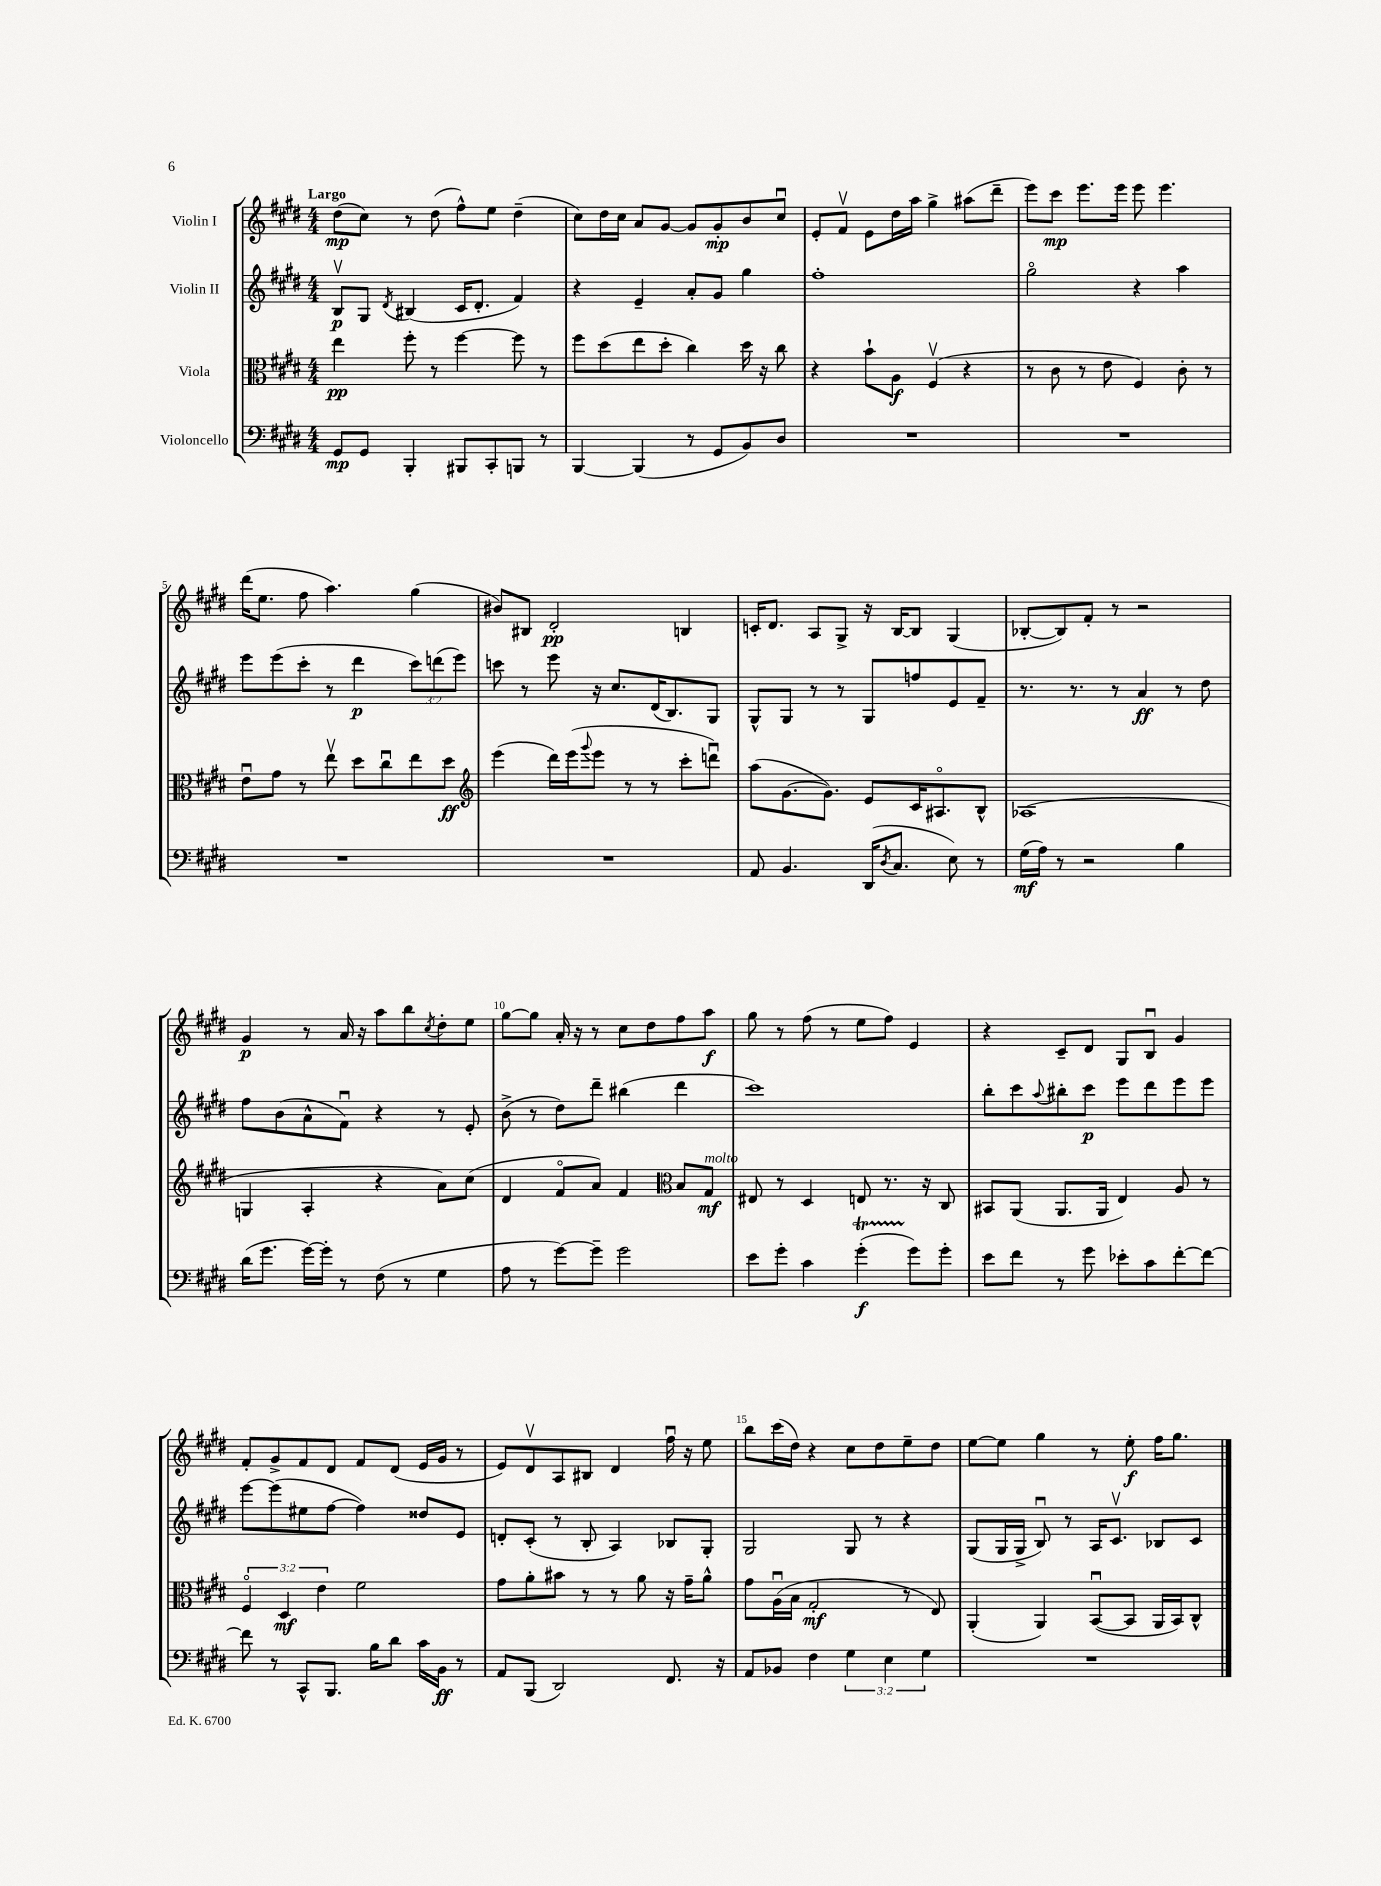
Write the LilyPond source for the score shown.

<<
\new StaffGroup <<
\new Staff = "s0" \with { instrumentName = "Violin I" } {
    \clef treble \key e \major \numericTimeSignature \time 4/4 \tempo "Largo"
    dis''8\mp( cis''8) r8 dis''8( fis''8-^) e''8 dis''4--( |
    cis''8) dis''16 cis''16 a'8 gis'8~ gis'8 gis'8-.\mp b'8 cis''8\downbow |
    e'8-. fis'8\upbow e'8 dis''16 a''16 gis''4-> ais''8( dis'''8-- |
    e'''8) cis'''8\mp e'''8. e'''16 e'''8 e'''4. |
    dis'''16( e''8. fis''8 a''4.) gis''4( |
    bis'8) bis8 dis'2-.\pp b4 |
    c'16-. dis'8. a8 gis8-> r16 b16~ b8 gis4( |
    bes8~-. bes8) fis'8-. r8 r2 |
    gis'4\p r8 a'16 r16 a''8 b''8 \acciaccatura { cis''8 } dis''8-. e''8 |
    gis''8~ gis''8 a'16-. r16 r8 cis''8 dis''8 fis''8 a''8\f |
    gis''8 r8 fis''8( r8 e''8 fis''8) e'4 |
    r4 cis'8-- dis'8 gis8 b8\downbow gis'4 |
    fis'8-. gis'8-> fis'8 dis'8 fis'8 dis'8( e'16 gis'16 r8 |
    e'8) dis'8\upbow a8 bis8 dis'4 fis''16\downbow r16 e''8 |
    b''8 cis'''16( dis''16) r4 cis''8 dis''8 e''8-- dis''8 |
    e''8~ e''8 gis''4 r8 e''8-.\f fis''16 gis''8. \bar "|." |
}
\new Staff = "s1" \with { instrumentName = "Violin II" } {
    \clef treble \key e \major \numericTimeSignature \time 4/4 \override Staff.TupletNumber.text = #tuplet-number::calc-fraction-text
    b8\upbow\p gis8 \acciaccatura { dis'8 } bis4( cis'16 dis'8.-. fis'4) |
    r4 e'4-- a'8-. gis'8 gis''4 |
    fis''1-. |
    gis''2\flageolet r4 a''4 |
    e'''8 e'''8( cis'''8-. r8 dis'''4\p \tuplet 3/2 { cis'''8) d'''8( e'''8) } |
    c'''8 r8 e'''8 r16 cis''8. dis'16( b8.) gis8 |
    gis8-^ gis8 r8 r8 gis8 f''8 e'8 fis'8-- |
    r8. r8. r8 a'4\ff r8 dis''8 |
    fis''8 b'8( a'8-^ fis'8\downbow) r4 r8 e'8-. |
    b'8->( r8 dis''8) dis'''8-- bis''4( dis'''4 |
    cis'''1) |
    b''8-. cis'''8 \appoggiatura { a''8 } bis''8-. cis'''8\p e'''8 dis'''8 e'''8 e'''8 |
    e'''8~ e'''8( eis''8 fis''8~ fis''4) disis''8 e'8 |
    d'8-. cis'8-.( r8 b8-. a4) bes8 gis8-. |
    gis2 gis8 r8 r4 |
    gis8( gis16 gis16-> b8\downbow) r8 a16 cis'8.\upbow bes8 cis'8 \bar "|." |
}
\new Staff = "s2" \with { instrumentName = "Viola" } {
    \clef alto \key e \major \numericTimeSignature \time 4/4 \override Staff.TupletNumber.text = #tuplet-number::calc-fraction-text
    e''4\pp fis''8-. r8 fis''4~ fis''8 r8 |
    fis''8 dis''8( e''8 dis''8-. cis''4) dis''16 r16 cis''8 |
    r4 b'8-! a8\f fis4\upbow( r4 |
    r8 cis'8 r8 e'8 fis4) cis'8-. r8 |
    e'8\downbow gis'8 r8 e''8\upbow dis''8 cis''8\downbow e''8 dis''8\ff |
    \clef treble e'''4( dis'''16) e'''16( \appoggiatura { gis'''8 } e'''8 r8 r8 cis'''8-. d'''8\downbow) |
    a''8( gis'8.~ gis'8.) e'8 cis'16 ais8.\flageolet b8-^ |
    aes1( |
    g4 a4-. r4 a'8) cis''8( |
    dis'4 fis'8\flageolet a'8) fis'4 \clef alto b8 gis8\mf^\markup { \italic "molto" } |
    eis8 r8 dis4 e8 r8. r16 cis8 |
    bis,8 a,8( a,8. a,16 e4) a8 r8 |
    \tuplet 3/2 { fis4\flageolet dis4\mf e'4 } fis'2 |
    gis'8 a'8-. bis'8 r8 r8 a'8 r16 gis'16-- a'8-^ |
    gis'8 a16\downbow( b16 gis2-.\mf r8 e8) |
    a,4-.( a,4) b,8~\downbow( b,8 a,16 b,16) cis8-^ \bar "|." |
}
\new Staff = "s3" \with { instrumentName = "Violoncello" } {
    \clef bass \key e \major \numericTimeSignature \time 4/4 \override Staff.TupletNumber.text = #tuplet-number::calc-fraction-text
    gis,8\mp gis,8 b,,4-. bis,,8 cis,8-. b,,8 r8 |
    b,,4~ b,,4( r8 gis,8 b,8) dis8 |
    R1 |
    R1 |
    R1 |
    R1 |
    a,8 b,4. dis,16( \acciaccatura { dis8 } cis8. e8) r8 |
    gis16\mf( a16) r8 r2 b4 |
    dis'16( gis'8. gis'16~) gis'16-. r8 fis8( r8 gis4 |
    a8 r8 gis'8~) gis'8-- gis'2 |
    e'8 gis'8-. cis'4 gis'4-.\startTrillSpan\f( gis'8\stopTrillSpan) gis'8-. |
    e'8 fis'8 r8 gis'8 ees'8-. cis'8 fis'8~-. fis'8~ |
    fis'8 r8 cis,8-^ b,,8. b16 dis'8 cis'16 b,16\ff r8 |
    a,8 b,,8( dis,2) fis,8. r16 |
    a,8 bes,8 fis4 \tuplet 3/2 { gis4 e4 gis4 } |
    R1 \bar "|." |
}
>>
>>
\layout { \context { \Score \override BarNumber.break-visibility = ##(#f #t #t) barNumberVisibility = #(every-nth-bar-number-visible 5) } }
